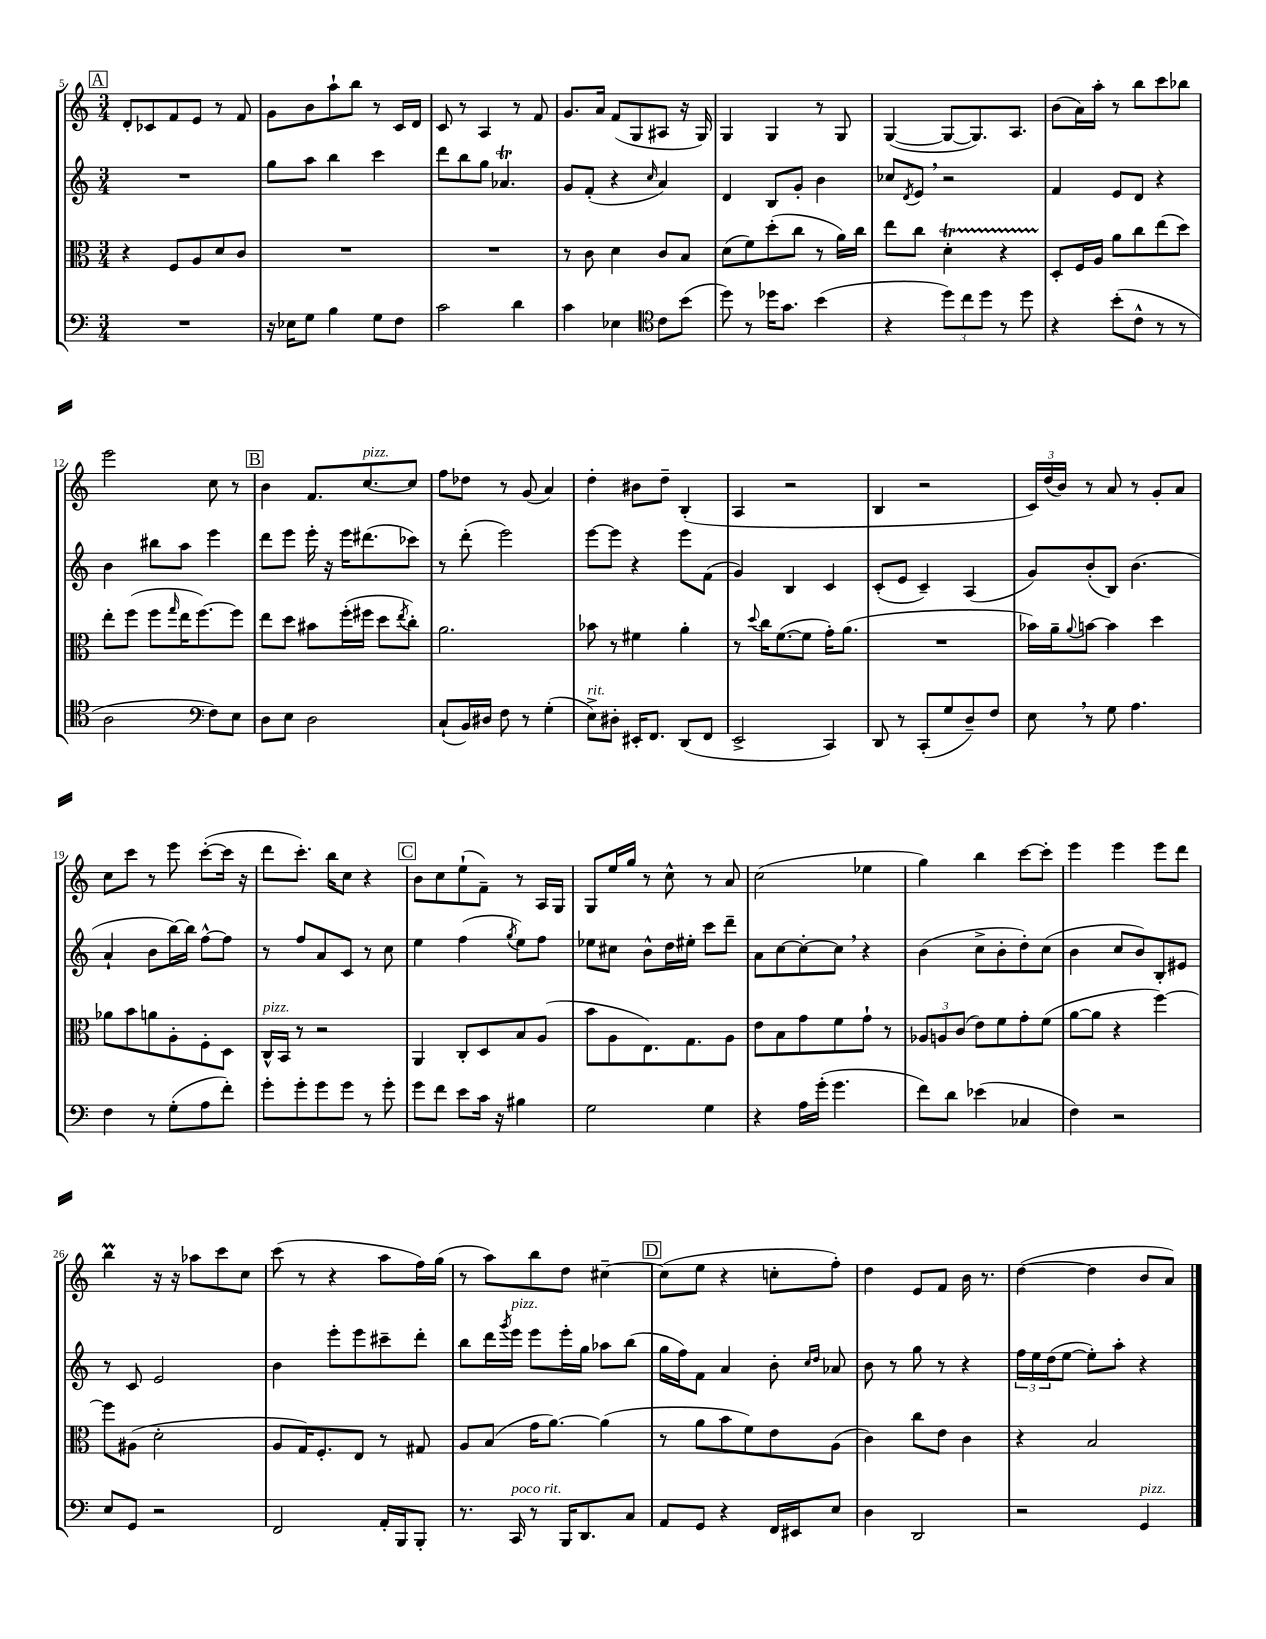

**kern	**kern	**kern	**kern
*staff4	*staff3	*staff2	*staff1
*clefF4	*clefC3	*clefG2	*clefG2
*k[]	*k[]	*k[]	*k[]
*M3/4	*M3/4	*M3/4	*M3/4
2.r	4r	2.r	8d'
.	.	.	8c-
.	8F	.	8f
.	8A	.	8e
.	8d	.	8r
.	8c	.	8f
=	=	=	=
16r	2.r	8gg	8g
16E-	.	.	.
8G	.	8aa	8b
4B	.	4bb	8aa`
.	.	.	8bb
8G	.	4ccc	8r
8F	.	.	16c
.	.	.	16d
=	=	=	=
2c	2.r	8ddd	8c
.	.	8bb	8r
.	.	8gg	4A
.	.	4.a-	.
4d	.	.	8r
.	.	.	8f
=	=	=	=
4c	8r	8g	8.g
.	8c	(8f'	.
.	.	.	16a
4E-	4d	4r	(8f
.	.	.	8G
*clefC4	*	*	*
.	.	16qqcc	.
8c	8c	4a)	8A#
(8b	8B	.	16r
.	.	.	16G)
=	=	=	=
8dd)	(8d	4d	4G
8r	8f)	.	.
16dd-	(8dd'	8B	4G
8.g	.	.	.
.	8cc	8g'	.
(4b	8r	4b	8r
.	16a)	.	8G
.	16cc	.	.
=	=	=	=
4r	8ee	8cc-	([4G
.	.	8qd	.
.	8cc	8e	.
12dd)	4d'	2r	8G_
12cc	.	.	.
.	.	.	8.G])
12dd	.	.	.
8r	4r	.	.
.	.	.	8.A
8dd	.	.	.
=	=	=	=
4r	8D'	4f	(8b
.	16F	.	16a)
.	16A	.	16aa'
(8b'	8a	8e	8r
8c^^	8cc	8d	8bb
8r	(8ee	4r	8ccc
8r	8dd)	.	8bb-
=	=	=	=
2A	8ee'	4b	2eee
.	(8ff	.	.
.	8ff	8bb#	.
.	16qqgg	.	.
.	16ee	8aa	.
.	[8.ff)	.	.
*clefF4	*	*	*
8F)	.	4eee	8cc
8E	8ff]	.	8r
=	=	=	=
8D	8ee	8ddd	4b
8E	8dd	8eee	.
2D	8b#	16eee'	8.f
.	.	16r	.
.	(16ff'	16eee	.
.	16ff#	(8.ddd#	[8.cc
.	8dd	.	.
.	8qee	.	.
.	8cc')	8ccc-)	8cc]
=	=	=	=
(8C`	2.a	8r	8ff
16BB)	.	(8ddd'	8dd-
16D#	.	.	.
8F	.	2eee)	8r
8r	.	.	(8g
(4G'	.	.	4a)
=	=	=	=
8E^)	8b-	[8eee	4dd'
8D#'	8r	8eee]	.
16EE#'	4f#	4r	8b#
8.FF	.	.	.
.	.	.	8dd~
(8DD	4a'	8eee	(4B'
8FF	.	(8f	.
=	=	=	=
2EE^	8r	4g)	4A
.	8qqdd	.	.
.	16cc	.	.
.	([8.f	.	.
.	.	4B	2r
.	8f]	.	.
4CC)	16g')	4c	.
.	(8.a	.	.
=	=	=	=
8DD	2.r	(8c'	4B
8r	.	8e	.
(8CC'	.	4c~)	2r
8G	.	.	.
8D~)	.	(4A	.
8F	.	.	.
=	=	=	=
8E	16b-)	8g)	24c)
.	.	.	(24dd
.	16a~	.	.
.	.	.	24b)
.	8qqa	.	.
8r	[8b	(8b'	8r
8G	4b]	8B)	8a
4.A	.	(4.b	8r
.	4dd	.	8g'
.	.	.	8a
=	=	=	=
4F	8a-	4a`	8cc
.	8b	.	8ccc
8r	8a	8b	8r
(8G'	8A'	[16bb)	8eee
.	.	16bb]	.
8A	8F'	[8ff^^	([8ccc'
8f')	8D	8ff]	16ccc]
.	.	.	16r
=	=	=	=
8g'	16C^^	8r	8ddd
.	16BB	.	.
8g'	8r	8ff	8.ccc')
8g	2r	8a	.
.	.	.	16bb
8g	.	8c	8cc
8r	.	8r	4r
8g'	.	8cc	.
=	=	=	=
8g	4AA	4ee	8b
8f	.	.	8cc
8e	8C'	(4ff	(8ee`
16c	8D	.	8f~)
16r	.	.	.
.	.	8qgg	.
4B#	8B	8ee)	8r
.	(8A	8ff	16A
.	.	.	16G
=	=	=	=
2G	8b	8ee-	8G
.	8A	8cc#	16ee
.	.	.	16gg
.	8.E)	8b^^	8r
.	.	16dd	8cc^^
.	8.G	16ee#'	.
4G	.	8ccc	8r
.	8A	8ddd~	8a
=	=	=	=
4r	8e	8a	(2cc
.	8B	[8cc	.
16A	8g	8cc'_	.
(16g'	.	.	.
4.g	8f	8cc]	.
.	8g`	4r	4ee-
.	8r	.	.
=	=	=	=
8f)	12A-	(4b	4gg)
.	12A	.	.
8d	.	.	.
.	(12c	.	.
(4e-	8e)	8cc^	4bb
.	8f	8b'	.
4C-	8g'	8dd')	[8ccc
.	(8f	(8cc	8ccc']
=	=	=	=
4F)	[8a	4b	4eee
.	8a]	.	.
2r	4r	8cc	4eee
.	.	8b)	.
.	[4ff)	8B'	8eee
.	.	8e#	8ddd
=	=	=	=
8E	8ff]	8r	4bb
8GG	(8A#	8c	.
2r	2d'	2e	16r
.	.	.	16r
.	.	.	8aa-
.	.	.	8ccc
.	.	.	8cc
=	=	=	=
2FF	8A	4b	(8ccc
.	16G)	.	8r
.	8.F'	.	.
.	.	8eee'	4r
.	8E	8eee	.
16AA'	8r	8ccc#~	8aa
16BBB	.	.	.
8BBB'	8G#	8ddd'	16ff)
.	.	.	(16gg
=	=	=	=
8.r	8A	8bb	8r
.	(8B	16ddd	8aa)
.	.	8qggg	.
16CC	.	16eee	.
8r	16g	8eee	8bb
.	[8.a)	.	.
16BBB	.	16eee'	8dd
8.DD	.	16gg	.
.	(4a]	8aa-	[4cc#~
8C	.	(8bb	.
=	=	=	=
8AA	8r	16gg	(8cc#]
.	.	16ff)	.
8GG	8a	8f	8ee
4r	8b	4a	4r
.	8f)	.	.
16FF	8e	8b'	8cc'
16EE#	.	.	.
.	.	16qqcc	.
.	.	16qqdd	.
8E	(8A	8a-	8ff')
=	=	=	=
4D	4c)	8b	4dd
.	.	8r	.
2DD	8cc	8gg	8e
.	8e	8r	8f
.	4c	4r	16b
.	.	.	8.r
=	=	=	=
2r	4r	24ff	([4dd
.	.	24ee	.
.	.	(24dd	.
.	.	[8ee	.
.	2B	8ee'])	4dd]
.	.	8aa'	.
4GG	.	4r	8b
.	.	.	8a)
==	==	==	==
*-	*-	*-	*-
